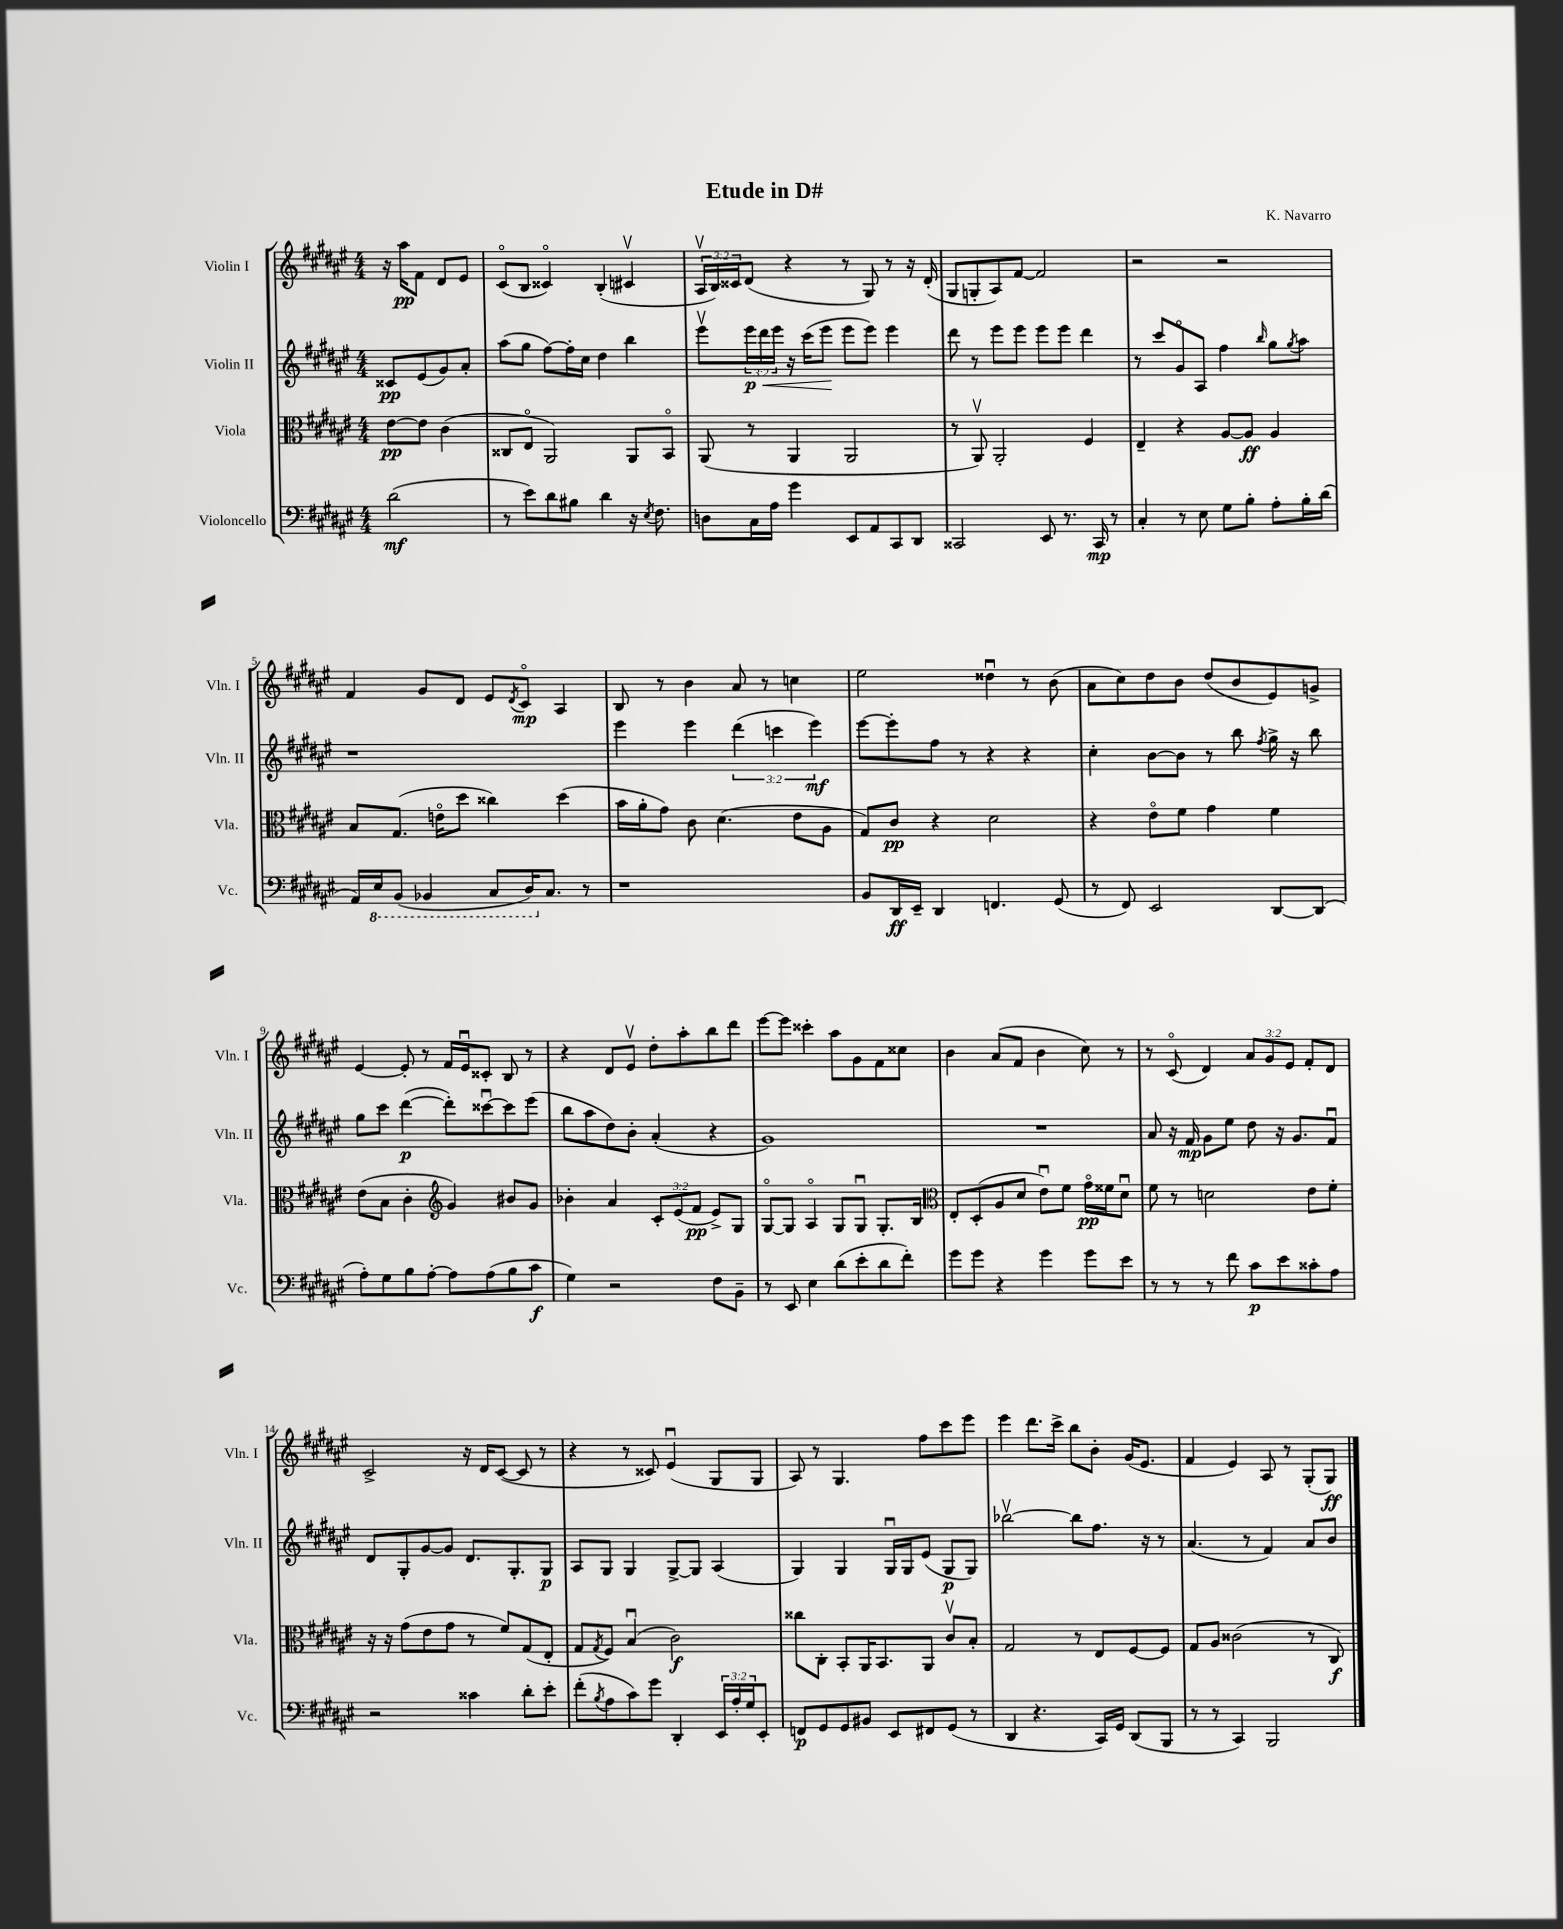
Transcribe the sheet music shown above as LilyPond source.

\header { title = "Etude in D#" composer = "K. Navarro" }
<<
\new StaffGroup <<
\new Staff = "s0" \with { instrumentName = "Violin I" shortInstrumentName = "Vln. I" } {
    \clef treble \key fis \major \numericTimeSignature \time 4/4 \override Staff.TupletNumber.text = #tuplet-number::calc-fraction-text \partial 2
    r16 ais''16\pp fis'8 dis'8 eis'8 |
    cis'8\flageolet( b8 cisis'4\flageolet) b4-.( cis'4\upbow |
    \tuplet 3/2 { ais16\upbow b16) cisis'16 } dis'8( r4 r8 gis8) r8 r16 dis'16-.( |
    gis8 g8-. ais8) fis'8~ fis'2 |
    r2 r2 |
    fis'4 gis'8 dis'8 eis'8 \acciaccatura { dis'8 } cis'8\flageolet\mp ais4 |
    b8 r8 b'4 ais'8 r8 c''4 |
    eis''2 disis''4\downbow r8 b'8( |
    ais'8 cis''8) dis''8 b'8 dis''8( b'8 eis'8) g'8-> |
    eis'4~ eis'8-. r8 fis'16 eis'16\downbow cisis'8-. b8 r8 |
    r4 dis'8 eis'8\upbow dis''8-. ais''8-. b''8 dis'''8 |
    eis'''8~ eis'''8 cisis'''4-. ais''8 gis'8 fis'8 cisis''8 |
    b'4 ais'8( fis'8 b'4 cis''8) r8 |
    r8 cis'8\flageolet( dis'4) \tuplet 3/2 { ais'8 gis'8 eis'8 } fis'8-. dis'8 |
    cis'2-> r16 dis'16 cis'8~( cis'8 r8 |
    r4 r8 cisis'8) eis'4\downbow( gis8 gis8 |
    ais8) r8 gis4. fis''8 cis'''8 eis'''8 |
    eis'''4 dis'''8. cis'''16-> b''8 b'8-. gis'16( eis'8. |
    fis'4 eis'4) ais8 r8 gis8-.( gis8\ff) \bar "|." |
}
\new Staff = "s1" \with { instrumentName = "Violin II" shortInstrumentName = "Vln. II" } {
    \clef treble \key fis \major \numericTimeSignature \time 4/4 \override Staff.TupletNumber.text = #tuplet-number::calc-fraction-text \partial 2
    cisis'8\pp eis'8( gis'8) ais'8-. |
    ais''8( gis''8 fis''8~) fis''16-. cis''16 dis''4 b''4 |
    eis'''8\upbow \tuplet 3/2 { eis'''16\p\< dis'''16 eis'''16 } r16 cis'''16( eis'''8\! eis'''8 eis'''8) eis'''4 |
    dis'''8 r8 eis'''8 eis'''8 eis'''8 eis'''8 dis'''4 |
    r8 cis'''8 gis'8\flageolet ais8 fis''4 \grace { b''16 } gis''8 \acciaccatura { gis''8 } ais''8 |
    r1 |
    eis'''4 eis'''4 \tuplet 3/2 { dis'''4( c'''4 eis'''4\mf) } |
    eis'''8~ eis'''8-. fis''8 r8 r4 r4 |
    cis''4-. b'8~ b'8 r8 b''8 \acciaccatura { fis''8 } gis''16-> r16 b''8 |
    gis''8 cis'''8 dis'''4~\p( dis'''8-.) cisis'''8~\downbow cisis'''8 eis'''8( |
    b''8 ais''8 dis''8) b'8-. ais'4-.( r4 |
    gis'1) |
    R1 |
    ais'8 r16 fis'16\mp gis'8 eis''8 dis''8 r16 gis'8. fis'8\downbow |
    dis'8 gis8-. gis'8~ gis'8 dis'8. gis8.-. gis8\p |
    ais8 gis8 gis4 gis8~-> gis8 ais4( |
    gis4) gis4 gis16\downbow gis16 eis'8( gis8\p gis8) |
    bes''2~\upbow bes''8 fis''8. r16 r8 |
    ais'4.( r8 fis'4) ais'8 b'8 \bar "|." |
}
\new Staff = "s2" \with { instrumentName = "Viola" shortInstrumentName = "Vla." } {
    \clef alto \key fis \major \numericTimeSignature \time 4/4 \override Staff.TupletNumber.text = #tuplet-number::calc-fraction-text \partial 2
    eis'8~\pp eis'8 cis'4( |
    cisis8 eis8\flageolet ais,2) ais,8 b,8\flageolet |
    ais,8( r8 ais,4 ais,2 |
    r8 ais,8\upbow) ais,2-. fis4 |
    eis4-- r4 ais8~ ais8\ff ais4 |
    b8 gis8.( e'16\flageolet dis''8 cisis''4) dis''4( |
    b'16 ais'16-. gis'8) cis'8 dis'4.( eis'8 ais8 |
    gis8) cis'8\pp r4 dis'2 |
    r4 eis'8\flageolet fis'8 gis'4 fis'4 |
    eis'8( b8 cis'4-. \clef treble gis'4) bis'8 gis'8 |
    bes'4-. ais'4 \tuplet 3/2 { cis'8-. eis'8( fis'8\pp } eis'8->) gis8 |
    gis8~\flageolet gis8 ais4\flageolet gis8 gis8\downbow gis8.-. b16 |
    \clef alto eis8-. dis8-.( ais8 dis'8 eis'8\downbow) fis'8 gis'16\flageolet\pp fisis'16 dis'8\downbow |
    fis'8 r8 d'2 eis'8 fis'8-. |
    r16 r16 gis'8( eis'8 gis'8 r8 fis'8) gis8( eis8-. |
    gis8 \acciaccatura { gis8 } fis8) b4\downbow( cis'2\f) |
    cisis''8 cis8-. b,8-. ais,16 b,8. ais,8 cis'8\upbow b8-. |
    gis2 r8 eis8 fis8~ fis8 |
    gis8 ais8 cisis'2( r8 cis8\f) \bar "|." |
}
\new Staff = "s3" \with { instrumentName = "Violoncello" shortInstrumentName = "Vc." } {
    \clef bass \key fis \major \numericTimeSignature \time 4/4 \override Staff.TupletNumber.text = #tuplet-number::calc-fraction-text \partial 2
    dis'2\mf( |
    r8 eis'8) dis'8 bis8 dis'4 r16 \acciaccatura { eis8 } fis8. |
    d8 cis16 ais16 gis'4 eis,8 ais,8 cis,8 dis,8 |
    cisis,2 eis,8 r8. cisis,16\mp r8 |
    cis4-. r8 eis8 gis8 b8-. ais8-. b16-. dis'16( |
    ais,16) \ottava #-1 eis,16 b,,8( bes,,4 cis,8 dis,16) \ottava #0 cis8. r8 |
    r1 |
    b,8 dis,16\ff eis,16-- dis,4 f,4. gis,8( |
    r8 fis,8) eis,2 dis,8~ dis,8( |
    ais8-.) gis8 b8 ais8~-. ais8 ais8( b8 cis'8\f |
    gis4) r2 fis8 b,8-- |
    r8 eis,8 eis4 dis'8( eis'8-. dis'8 fis'8-.) |
    gis'8 gis'8 r4 gis'4 gis'8 eis'8 |
    r8 r8 r8 fis'8 cis'8\p eis'8 cisis'8-. ais8 |
    r2 cisis'4 dis'8-. eis'8-. |
    fis'8-.( \acciaccatura { b8 } ais8 cis'8) gis'8 dis,4-. \tuplet 3/2 { eis,16 ais16-. gis16 } eis,8-. |
    f,8\p gis,8 gis,8 bis,8 eis,8 fis,8 gis,8( r8 |
    dis,4 r4. cis,16) gis,16 dis,8( b,,8 |
    r8 r8 cis,4) b,,2 \bar "|." |
}
>>
>>
